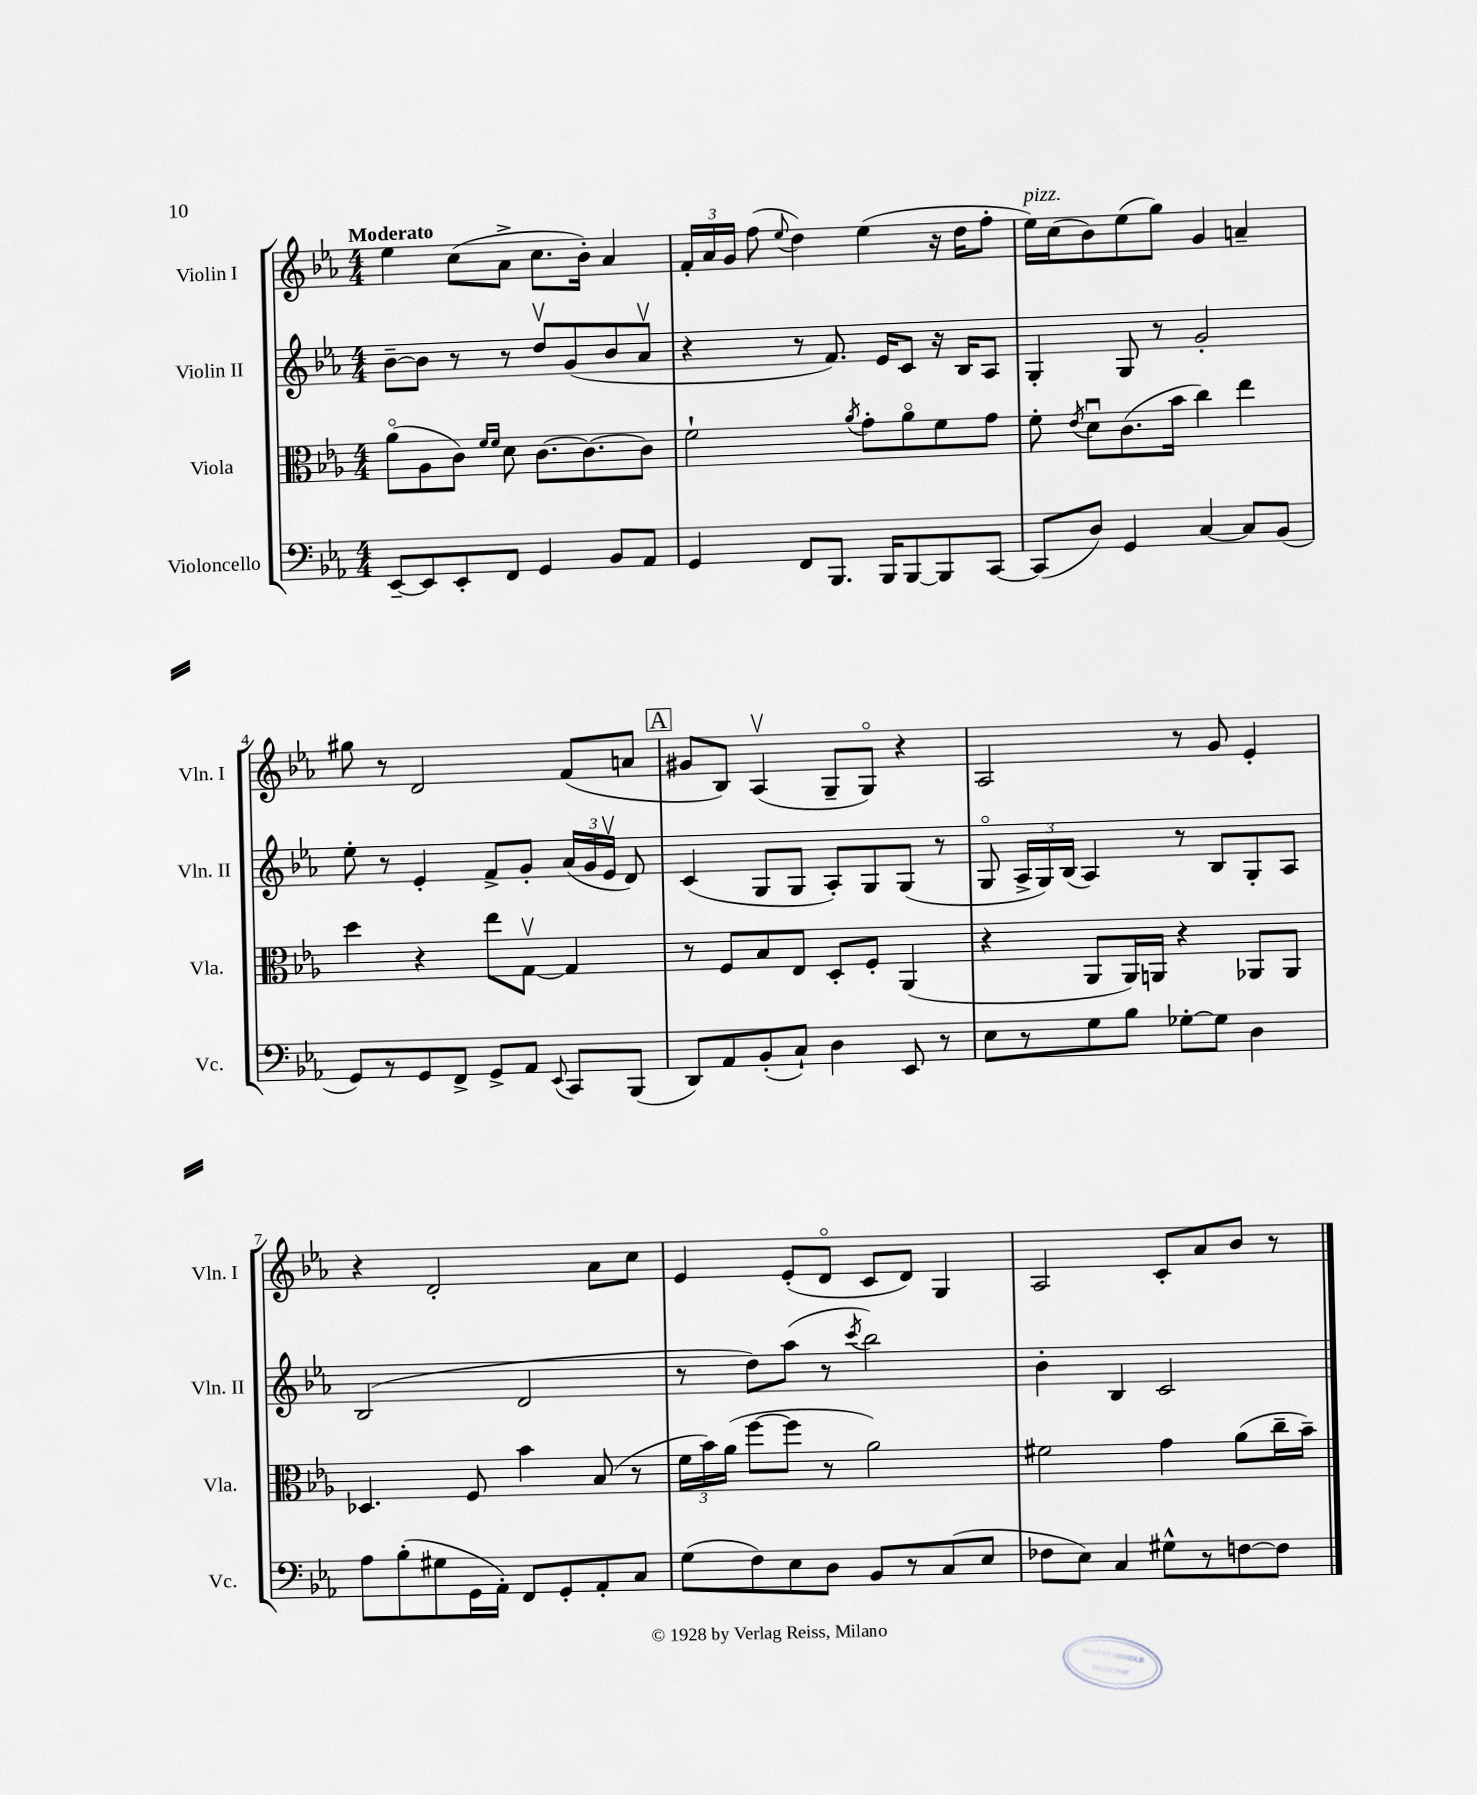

**kern	**kern	**kern	**kern
*part4	*part3	*part2	*part1
*staff4	*staff3	*staff2	*staff1
*I"Violoncello	*I"Viola	*I"Violin II	*I"Violin I
*I'Vc.	*I'Vla.	*I'Vln. II	*I'Vln. I
*clefF4	*clefC3	*clefG2	*clefG2
*k[b-e-a-]	*k[b-e-a-]	*k[b-e-a-]	*k[b-e-a-]
*M4/4	*M4/4	*M4/4	*M4/4
=1	=1	=1	=1
!	!	!	!LO:TX:a:B:t=Moderato
[8EE-~/L	(8a-\L	[8b-~\L	4ee-\
8EE-/]	8A-\	8b-\J]	.
8EE-'/	8c\J)	8r	(8cc\L
.	16qqf/LL	.	.
.	16qqf/JJ	.	.
8FF/J	8d\	8r	8a-^\J
4GG/	[8.c\L	8ddv/L	8.cc\L
.	.	(8g/	.
.	8.c\_	.	16b-'\Jk)
8BB-/L	.	8b-/	4a-/
8AA-/J	8c\J]	8a-v/J	.
=2	=2	=2	=2
4GG/	2f`\	4r	24f'/LL
.	.	.	24a-/
.	.	.	24g/JJ
.	.	.	(8ff\
.	.	.	8qqee-/
8FF/L	.	8r	4dd\)
8.BBB-/J	.	8.f/)	.
.	8qa-/	.	.
.	8g'\L	.	(4ee-\
16BBB-/KL	.	16e-/KL	.
[8BBB-/	8a-\	8c/J	.
8BBB-/]	8f\	16r	16r
.	.	16B-/KL	16dd\KL
[8CC/J	8g\J	8A-/J	8ff'\J
=3	=3	=3	=3
!	!	!	!LO:TX:a:i:t=pizz.
(8CC/L]	8f'\	4G'/	16ee-\LL)
.	.	.	(16cc\J
.	8qe-/	.	.
8D/J)	8du\L	.	8b-\)
4GG/	(8.c\	8G/	(8ee-\
.	.	8r	8gg\J)
.	16b-\Jk	.	.
[4C/	4cc\)	2g'/	4g/
8C/L]	4ee-\	.	4an~/
(8BB-/J	.	.	.
!!LO:LB:g=z
=4	=4	=4	=4
8GG/L)	4dd\	8ee-'\	8gg#X\
8r	.	8r	8r
8GG/	4r	4e-'/	2d/
8FF^/J	.	.	.
8GG^/L	8ee-\L	8f^/L	.
8AA-/J	[8Gv\J	8g'/J	.
8qqEE-/	.	.	.
8CC/L	4G/]	(24a-/LL	(8f/L
.	.	24g/	.
.	.	24e-v/JJ	.
(8BBB-/J	.	8d/)	8an/J
!!LO:REH:place=s1:t=A
=5	=5	=5	=5
8DD/L)	8r	(4c/	8g#X/L
8AA-/	8F/L	.	8B-/J)
(8BB-'/	8B-/	8G/L	(4A-v/
8C`/J)	8E-/J	8G/J	.
4D\	8D'/L	8A-'/L)	8G~/L
.	8F'/J	8G/	8G/J)
8EE-/	(4AA-/	(8G/J	4r
8r	.	8r	.
=6	=6	=6	=6
8E-\L	4r	8G/	2A-/
8r	.	24A-^/LL	.
.	.	24G/)	.
.	.	(24B-/JJ	.
8G\	8AA-/L	4A-/)	.
8B-\J	16AA-/L)	.	.
.	16AAn/JJ	.	.
[8G-X'\L	4r	8r	8r
8G-\J]	.	8B-/L	8g/
4D\	8AA-X/L	8G'/	4e-'/
.	8AA-/J	8A-/J	.
!!LO:LB:g=z
=7	=7	=7	=7
8A-\L	4.D-X/	(2B-/	4r
(8B-'\	.	.	.
8G#X\	.	.	2d'/
16GG\L	8F/	.	.
16AA-'\JJ)	.	.	.
8FF/L	4b-\	2d/	.
8GG'/	.	.	.
8AA-'/	(8B-/	.	8a-\L
8C/J	8r	.	8cc\J
=8	=8	=8	=8
(8G\L	24f\LL	8r	4e-/
.	24b-\)	.	.
.	(24a-\JJ	.	.
8F\)	[8ff\L	8dd\L)	.
8E-\	8ff\J]	(8aa-\J	(8e-'/L
8D\J	8r	8r	8d/J
.	.	8qccc/	.
8BB-/L	2a-\)	2bb-\)	8c/L
8r	.	.	8d/J)
(8C/	.	.	4G/
8E-/J	.	.	.
=9	=9	=9	=9
8F-X\L	2f#X\	4b-'\	2A-/
8E-\J)	.	.	.
4C/	.	4B-/	.
8G#X^^\L	4g\	2c/	8c'/L
8r	.	.	8a-/
[8Fn\	(8a-\L	.	8b-/J
8F\J]	16cc~\L	.	8r
.	16b-~\JJ)	.	.
==	==	==	==
*-	*-	*-	*-
